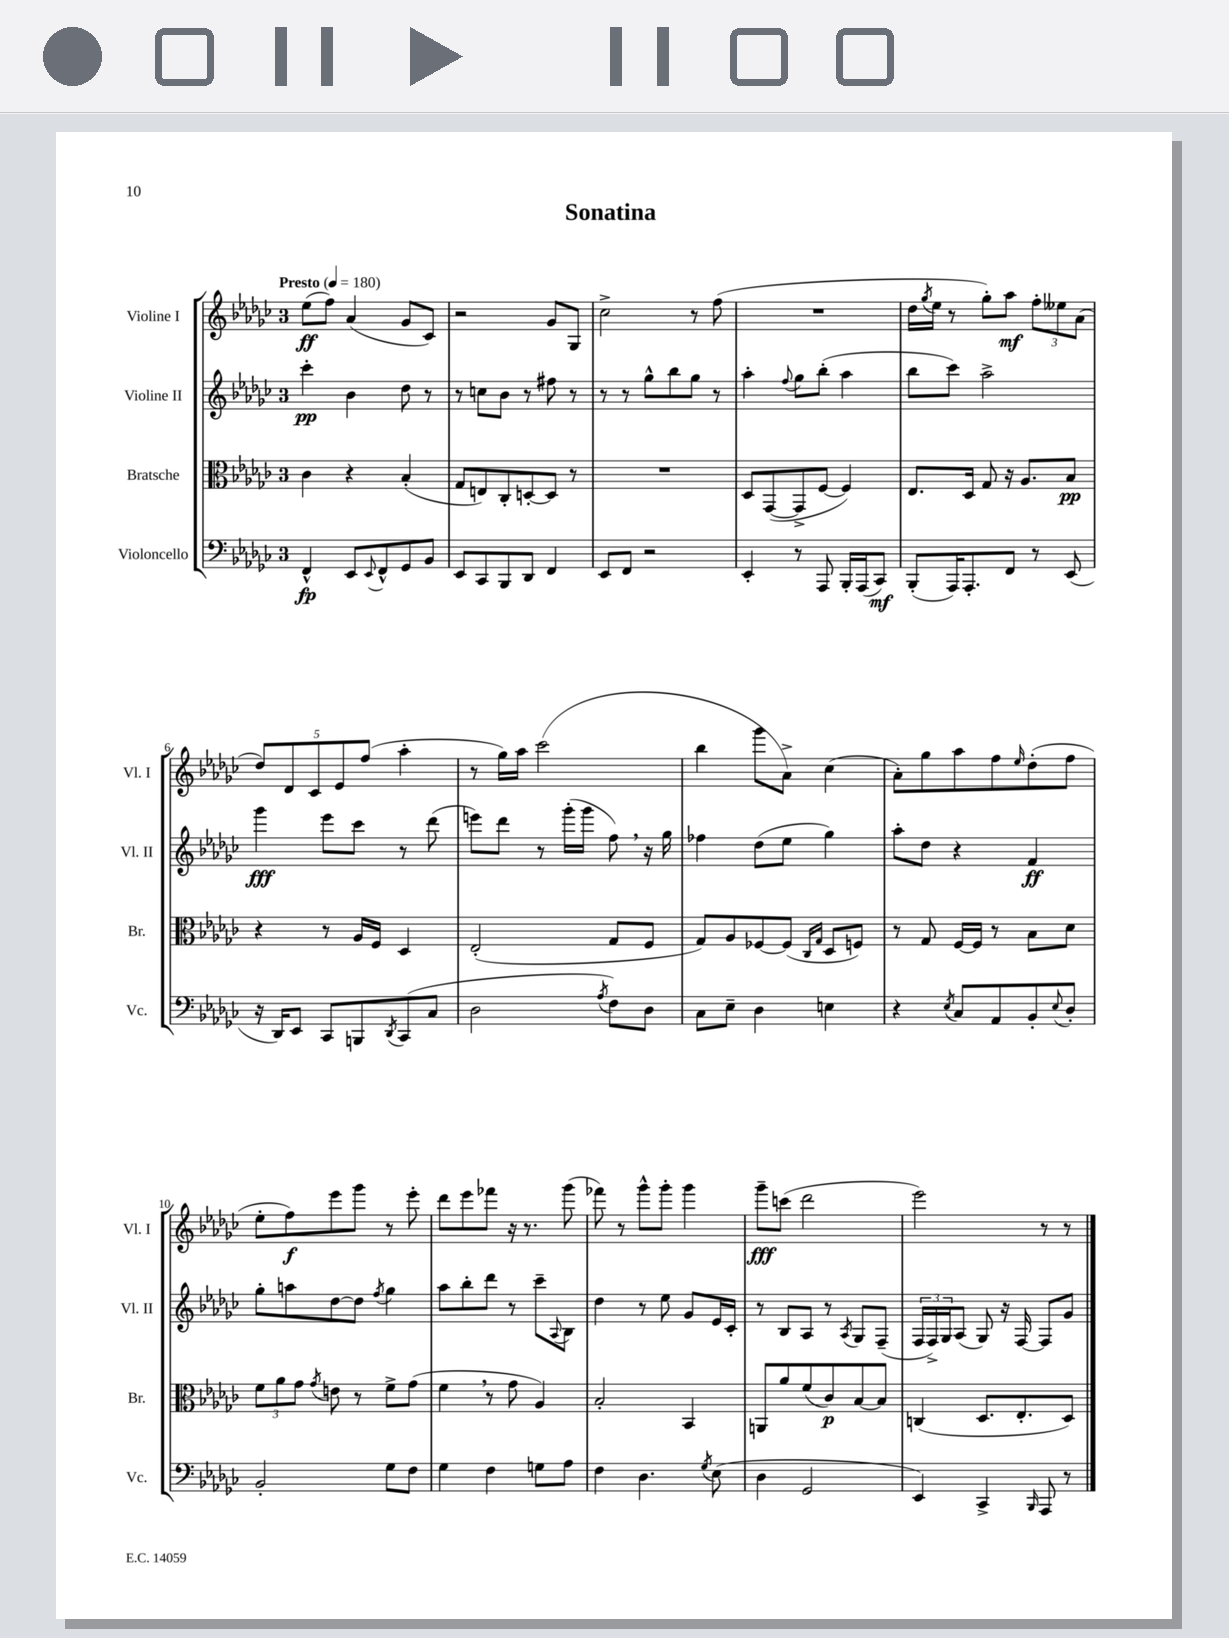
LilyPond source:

\header { title = "Sonatina" }
<<
\new StaffGroup <<
\new Staff = "s0" \with { instrumentName = "Violine I" shortInstrumentName = "Vl. I" } {
    \clef treble \key ges \major \once \override Staff.TimeSignature.style = #'single-digit \time 3/4 \tempo "Presto" 4 = 180
    ees''8\ff( f''8) aes'4( ges'8 ces'8) |
    r2 ges'8 ges8 |
    ces''2-> r8 f''8( |
    R2. |
    des''16 \acciaccatura { ges''8 } ees''16 r8 ges''8-.) aes''8\mf \tuplet 3/2 { f''8-. eeses''8 aes'8( } |
    \tuplet 5/4 { des''8) des'8 ces'8 ees'8 f''8( } aes''4-. |
    r8 ges''16) aes''16 ces'''2( |
    bes''4 ges'''8 aes'8->) ces''4( |
    aes'8-.) ges''8 aes''8 f''8 \grace { ees''16 } des''8-.( f''8 |
    ees''8-. f''8\f) ees'''8 ges'''8 r8 ees'''8-. |
    des'''8 ees'''8 fes'''8 r16 r8. ges'''8( |
    fes'''8) r8 ges'''8-^ ges'''8-. ges'''4 |
    ges'''8--\fff c'''8( des'''2 |
    ees'''2) r8 r8 \bar "|." |
}
\new Staff = "s1" \with { instrumentName = "Violine II" shortInstrumentName = "Vl. II" } {
    \clef treble \key ges \major \once \override Staff.TimeSignature.style = #'single-digit \time 3/4
    ces'''4-.\pp bes'4 des''8 r8 |
    r8 c''8 bes'8 r8 fis''8 r8 |
    r8 r8 ges''8-^ bes''8 ges''8 r8 |
    aes''4-. \appoggiatura { f''8 } ges''8 bes''8-.( aes''4 |
    bes''8 ces'''8) aes''2-> |
    ges'''4\fff ees'''8 ces'''8 r8 des'''8( |
    e'''8) des'''8 r8 ges'''16-.( ges'''16 f''8) \breathe r16 ges''16 |
    fes''4 des''8( ees''8 ges''4) |
    aes''8-. des''8 r4 f'4\ff |
    ges''8-. a''8 des''8~ des''8 \acciaccatura { f''8 } ges''4 |
    aes''8 bes''8-. des'''8 r8 ces'''8-- \appoggiatura { aes8 } bes8 |
    des''4 r8 ees''8 ges'8 ees'16 ces'16-. |
    r8 bes8 aes8 r8 \acciaccatura { aes8 } ges8 f8--( |
    \tuplet 3/2 { f16 f16->) ges16 } aes8( ges8) r16 f16~ f8 ges'8 \bar "|." |
}
\new Staff = "s2" \with { instrumentName = "Bratsche" shortInstrumentName = "Br." } {
    \clef alto \key ges \major \once \override Staff.TimeSignature.style = #'single-digit \time 3/4
    ces'4 r4 bes4-.( |
    ges8 e8) ces8-. d8~-. d8 r8 |
    R2. |
    des8 ges,8~( ges,8-> f8~ f4) |
    ees8. des16 ges8 r16 aes8. bes8\pp |
    r4 r8 aes16 f16 des4 |
    ees2-.( ges8 f8 |
    ges8) aes8 fes8~ fes8( \grace { ces16 ges16 } des8 f8) |
    r8 ges8 f16~ f16 r8 bes8 des'8 |
    \tuplet 3/2 { f'8 aes'8 ges'8 } \acciaccatura { ges'8 } e'8 r8 f'8-> ges'8( |
    f'4 \breathe r8 ges'8 aes4) |
    bes2-. bes,4 |
    a,8 aes'8 f'8( ces'8\p) bes8~ bes8 |
    c4( des8. ees8.-. des8) \bar "|." |
}
\new Staff = "s3" \with { instrumentName = "Violoncello" shortInstrumentName = "Vc." } {
    \clef bass \key ges \major \once \override Staff.TimeSignature.style = #'single-digit \time 3/4
    f,4-^\fp ees,8 \appoggiatura { ees,8 } f,8-^ ges,8 bes,8 |
    ees,8 ces,8 bes,,8 des,8 f,4 |
    ees,8 f,8 r2 |
    ees,4-. r8 aes,,8 bes,,16-. aes,,16( ces,8\mf) |
    bes,,8-.( aes,,16) aes,,8.-. f,8 r8 ees,8( |
    r16 des,16) ees,8 ces,8 b,,8 \acciaccatura { des,8 } ces,8( ces8 |
    des2 \acciaccatura { aes8 } f8) des8 |
    ces8 ees8-- des4 e4 |
    r4 \acciaccatura { ees8 } ces8 aes,8 bes,8-. \appoggiatura { ees8 } des8-. |
    bes,2-. ges8 f8 |
    ges4 f4 g8 aes8 |
    f4 des4. \acciaccatura { ges8 } ees8( |
    des4 ges,2 |
    ees,4) ces,4-> \grace { bes,,16 } aes,,8 r8 \bar "|." |
}
>>
>>
